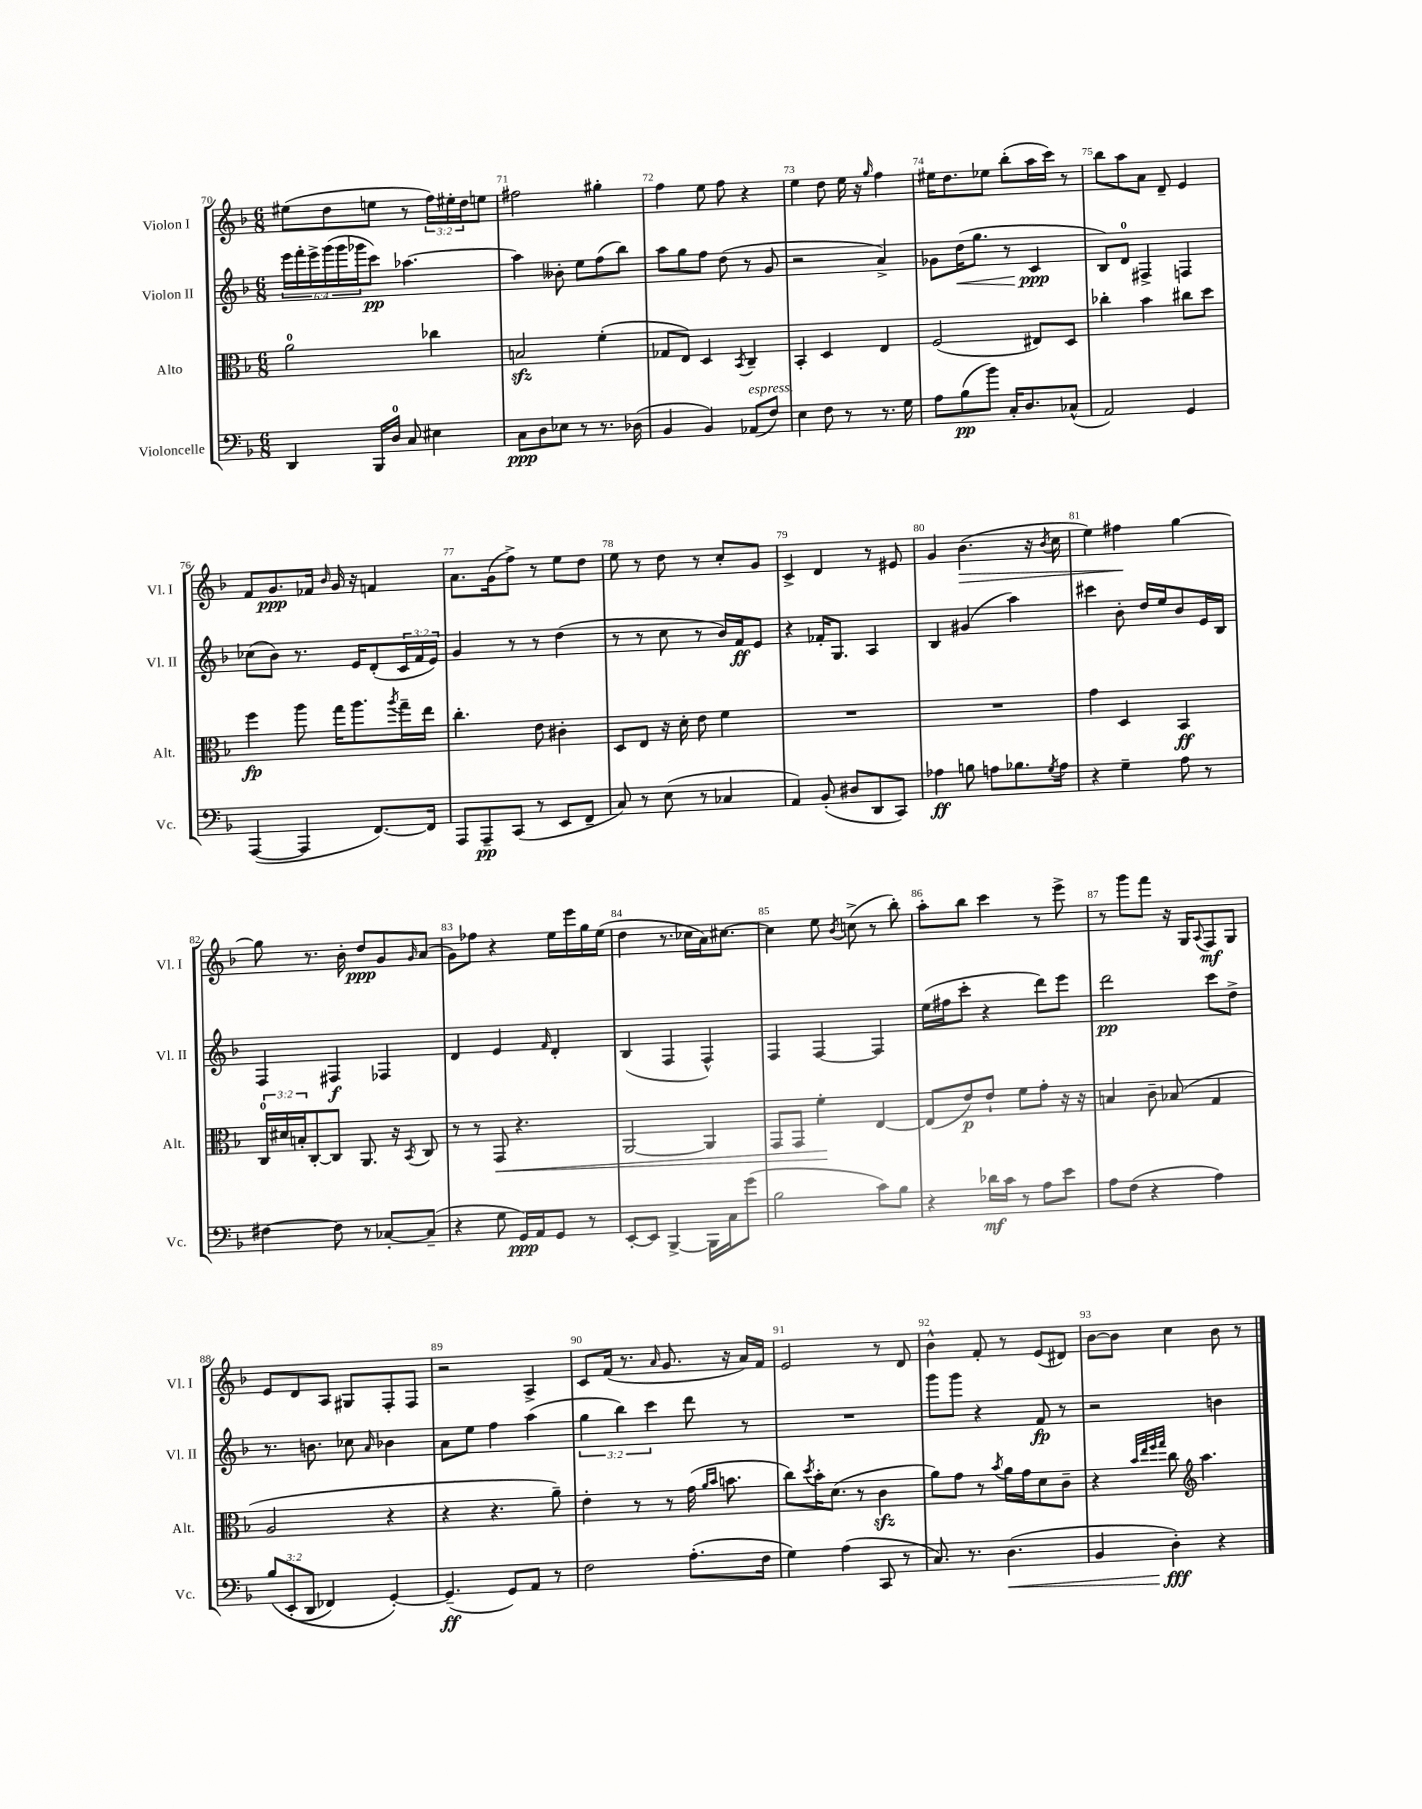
<<
\new StaffGroup <<
\new Staff = "s0" \with { instrumentName = "Violon I" shortInstrumentName = "Vl. I" } {
    \clef treble \key f \major \numericTimeSignature \time 6/8 \override Staff.TupletNumber.text = #tuplet-number::calc-fraction-text
    eis''8( d''8 e''8 r8 \tuplet 3/2 { f''16) eis''16-. d''16 } e''8 |
    fis''2 gis''4-. |
    f''4 e''8 f''8 r4 |
    e''4 d''8 e''16 r16 \grace { g''16 } f''4 |
    eis''16 d''8. ees''8 bes''8-.( a''16 c'''16) r8 |
    bes''8 a''8 a'8 d'8-- e'4 |
    f'8 g'8.\ppp fes'16 \grace { bes'16 } g'16 r16 f'4 |
    a'8. g'16( f''8->) r8 e''8 d''8 |
    e''8 r8 d''8 r8 c''8-. g'8 |
    c'4-> d'4 r8 eis'8 |
    g'4 bes'4.\>( r16 \acciaccatura { bes'8 } c''16 |
    e''4) fis''4\! g''4~ |
    g''8 r8. bes'16-. d''8\ppp g'8 \grace { g'16 } a'8( |
    g'8) fes''8 r4 e''16 e'''16 g''16 e''16( |
    d''4 r8. ces''16 a'16) cis''8.~ |
    cis''4 e''8 \acciaccatura { bes'8 } c''8->( r8 bes''8-.) |
    a''8-. bes''8 c'''4 r8 e'''8-> |
    r8 g'''8 f'''8 r16 g16 \appoggiatura { a8 } f8\mf g8 |
    e'8 d'8 a8 gis8 f8-. f8 |
    r2 a4-> |
    c'8 f'16( r8. \grace { a'16 } g'8. r16 a'16) f'16 |
    e'2 r8 d'8 |
    bes'4-^ f'8-. r8 e'8( dis'8) |
    bes'8~ bes'8 c''4 bes'8 r8 \bar "|." |
}
\new Staff = "s1" \with { instrumentName = "Violon II" shortInstrumentName = "Vl. II" } {
    \clef treble \key f \major \numericTimeSignature \time 6/8 \override Staff.TupletNumber.text = #tuplet-number::calc-fraction-text
    \tuplet 6/4 { e'''16 f'''16-. e'''16-> g'''16( g'''16 ges'''16 } c'''8\pp) aes''4.~ |
    aes''4 beses'8-. e''8 f''8( bes''8) |
    a''8 g''8 f''8 d''8( r8 g'8 |
    r2 a'4->) |
    ges'8 d''16\<( g''8. r8 c'4\ppp\! |
    bes8) d'8-0 fis4-> f4 |
    ces''8( bes'8) r8. e'16 d'8-.( \tuplet 3/2 { c'16 f'16 e'16) } |
    g'4 r8 r8 d''4( |
    r8 r8 c''8 r8 bes'16) f'16\ff e'8 |
    r4 fes'16-. g8. a4 |
    bes4 gis'4( a''4) |
    cis'''4 bes'8-. d''16 e''16 bes'8 e'16 bes16 |
    f4 fis4\f fes4 |
    d'4 e'4 \grace { f'16 } d'4-. |
    bes4( f4 f4-^) |
    f4 f4~ f4 |
    e''16( fis''16 c'''8-. r4 d'''8) e'''8 |
    d'''2\pp c'''8 d''8-> |
    r8. b'8. ces''8 \grace { a'16 } bes'4 |
    a'8 e''8 f''4 a''4( |
    \tuplet 3/2 { g''4 bes''4) c'''4 } d'''8 r8 |
    R2. |
    g'''8 g'''8 r4 f'8\fp r8 |
    r2 b'4 \bar "|." |
}
\new Staff = "s2" \with { instrumentName = "Alto" shortInstrumentName = "Alt." } {
    \clef alto \key f \major \numericTimeSignature \time 6/8 \override Staff.TupletNumber.text = #tuplet-number::calc-fraction-text
    a'2-0 ces''4 |
    b2\sfz f'4-.( |
    ges8 e8) d4 \acciaccatura { bes,8 } c4-- |
    bes,4-. d4 e4 |
    f2( eis8) d8 |
    ces''4-. bes'4 cis''8 d''8 |
    f''4\fp a''8 g''16 a''8. \acciaccatura { a''8 } g''16-- e''16 |
    c''4.-. e'8 cis'4-. |
    d8 e8 r16 d'16-. e'8 f'4 |
    R2. |
    R2. |
    g'4 d4 bes,4\ff |
    \tuplet 3/2 { c16-0 dis'16 b16-. } c8~-. c8 a,8. r16 \acciaccatura { bes,8 } c8 |
    r8 r8 g,8\< r4. |
    a,2~ a,4 |
    g,8 g,8 f'4-.\! e4~ |
    e8( e'8\p) e'8-! f'8 g'8-. r16 r16 |
    b4 c'8-- bes8( g4 |
    a2 r4 |
    r4 r4. a'8--) |
    e'4-. r8 r8 g'16( \grace { a'16 bes'16 } b'8. |
    c''8) \acciaccatura { d''8 } bes'16-. d'8.( r8 c'4\sfz |
    a'8) g'8 r8 \acciaccatura { bes'8 } a'16 g'16 d'8 c'8-- |
    r4 \grace { bes'32 e''32 f''32 g''32 } c''8 \clef treble a''4. \bar "|." |
}
\new Staff = "s3" \with { instrumentName = "Violoncelle" shortInstrumentName = "Vc." } {
    \clef bass \key f \major \numericTimeSignature \time 6/8 \override Staff.TupletNumber.text = #tuplet-number::calc-fraction-text
    d,4 bes,,16 d16-0 c8 eis4 |
    c8\ppp d8 ees8 r8 r8. des16( |
    bes,4 bes,4) aes,8^\markup { \italic "espress." }( f8) |
    e4 f8 r8 r8. g16 |
    a8 bes8\pp( bes'8) c16-. d8. ces8-^( |
    a,2) g,4 |
    a,,4~( a,,4 f,8.~) f,16 |
    a,,8 a,,8--\pp c,8( r8 e,8 f,8-- |
    c8) r8 e8( r8 ces4 |
    a,4) bes,8-.( dis8 d,8 c,8) |
    aes4\ff b8 a8 bes8. \acciaccatura { g8 } a16 |
    r4 g4-- a8 r8 |
    fis4~ fis8 r8 ces8~-. ces8--( |
    r4 g8 g,16\ppp) a,16 g,8 r8 |
    e,8~-. e,8 bes,,4~-> bes,,16 c16 g'8( |
    bes2 c'8) bes8 |
    r4 des'16\mf c'16 r8 a8 e'8 |
    a8 f8( r4 a4) |
    \tuplet 3/2 { bes8\( e,8-.( d,8 } fes,4) g,4~-.\) |
    g,4.--\ff( g,8) a,8 r8 |
    f2 a8.-.( f16 |
    g4) a4( c,8 r8 |
    c8.) r8. d4.\<( |
    bes,4 d4-.\fff\!) r4 \bar "|." |
}
>>
>>
\layout { \context { \Score currentBarNumber = #70 \override BarNumber.break-visibility = ##(#f #t #t) barNumberVisibility = #all-bar-numbers-visible } }
